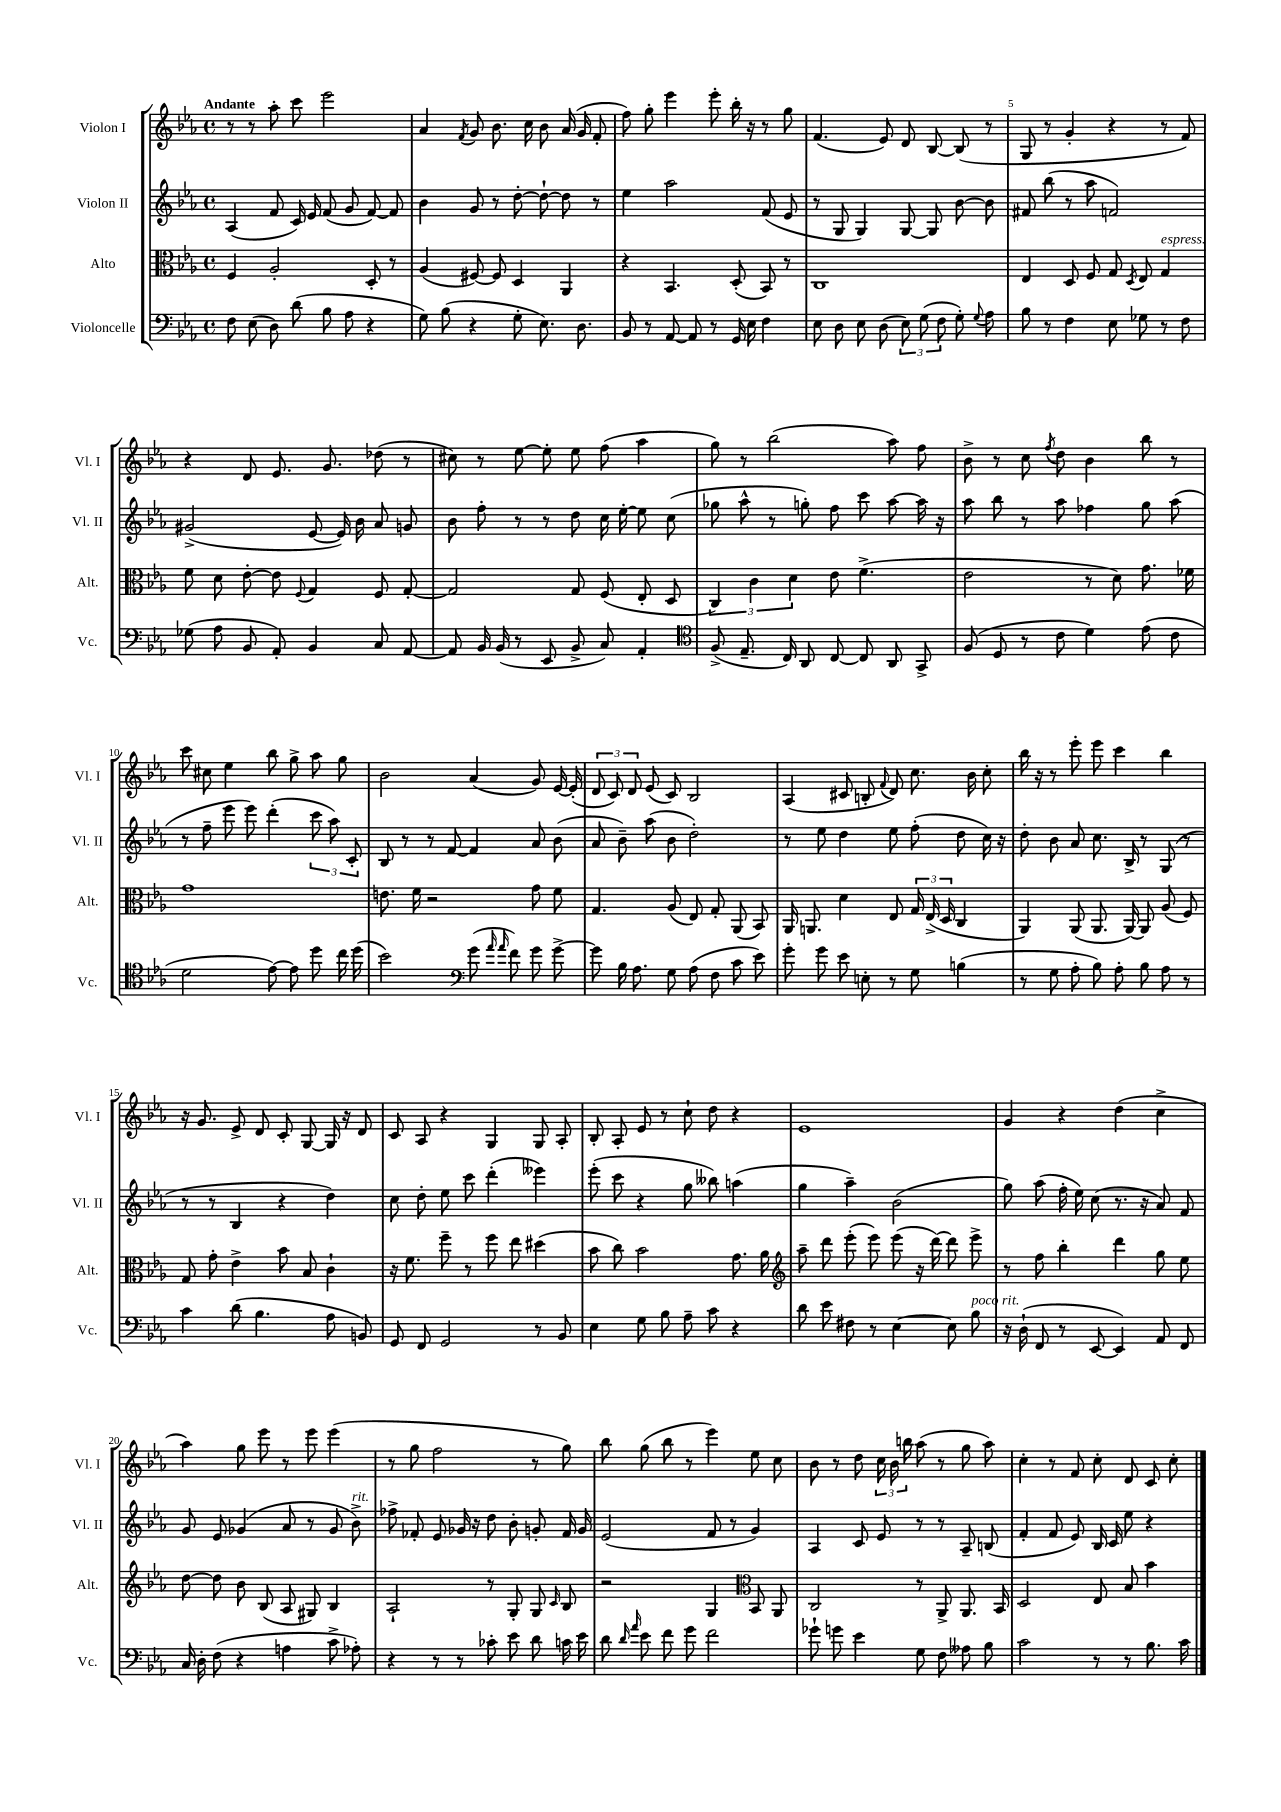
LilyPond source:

<<
\new StaffGroup <<
\new Staff = "s0" \with { instrumentName = "Violon I" shortInstrumentName = "Vl. I" } {
    \clef treble \key ees \major \defaultTimeSignature \time 4/4 \tempo "Andante"
    \autoBeamOff r8 r8 aes''8-. c'''8 ees'''2 |
    aes'4 \acciaccatura { f'8 } g'8 bes'8. c''16 bes'8 aes'16( g'16 f'8-. |
    f''8) g''8-. ees'''4 ees'''8-. bes''16-. r16 r8 g''8 |
    f'4.( ees'8) d'8 bes8~ bes8( r8 |
    g8 r8 g'4-. r4 r8 f'8) |
    r4 d'8 ees'8. g'8. des''8( r8 |
    cis''8) r8 ees''8~ ees''8-. ees''8 f''8( aes''4 |
    g''8) r8 bes''2( aes''8) f''8 |
    bes'8-> r8 c''8 \acciaccatura { f''8 } d''8 bes'4 bes''8 r8 |
    c'''8 cis''8 ees''4 bes''8 g''8-> aes''8 g''8 |
    bes'2 aes'4( g'8) ees'16~ ees'16-.( |
    \tuplet 3/2 { d'8 c'8) d'8 } ees'8( c'8) bes2 |
    aes4( cis'8 b8-. \appoggiatura { f'8 } d'8) c''8. bes'16 c''8-. |
    bes''16 r16 r8 ees'''8-. ees'''8 c'''4 bes''4 |
    r16 g'8. ees'8-> d'8 c'8-. g8~ g16 r16 d'8 |
    c'8 aes8 r4 g4 g8 aes8-. |
    bes8-. aes8-. ees'8 r8 c''8-! d''8 r4 |
    ees'1 |
    g'4 r4 d''4( c''4-> |
    aes''4) g''8 ees'''8 r8 ees'''8 ees'''4( |
    r8 g''8 f''2 r8 g''8) |
    bes''8 g''8( bes''8 r8 ees'''4) ees''8 c''8 |
    bes'8 r8 d''8 \tuplet 3/2 { c''16 bes'16 b''16 } aes''8( r8 g''8 aes''8) |
    c''4-. r8 f'8 c''8-. d'8 c'8 c''8-. \bar "|." |
}
\new Staff = "s1" \with { instrumentName = "Violon II" shortInstrumentName = "Vl. II" } {
    \clef treble \key ees \major \defaultTimeSignature \time 4/4
    \autoBeamOff aes4( f'8 c'16) ees'16 f'8( g'8 f'8~) f'8 |
    bes'4 g'8 r8 d''8~-. d''8~-! d''8 r8 |
    ees''4 aes''2 f'8( ees'8 |
    r8 g8 g4) g8~ g8 bes'8~ bes'8 |
    fis'8 bes''8( r8 aes''8 f'2) |
    gis'2->( ees'8~ ees'16) bes'16 aes'8 g'8 |
    bes'8 f''8-. r8 r8 d''8 c''16 ees''16~-. ees''8 c''8( |
    ges''8 aes''8-^ r8 g''8-.) f''8 c'''8 aes''8~ aes''16 r16 |
    aes''8 bes''8 r8 aes''8 fes''4 g''8 aes''8( |
    r8 f''8-- ees'''8 ees'''8) d'''4-.( \tuplet 3/2 { c'''8 aes''8) c'8-. } |
    bes8 r8 r8 f'8~ f'4 aes'8 bes'8( |
    aes'8 bes'8--) aes''8( bes'8 d''2-.) |
    r8 ees''8 d''4 ees''8 f''8-.( d''8 c''16) r16 |
    d''8-. bes'8 aes'8 c''8. bes16-> r8 g8( r8 |
    r8 r8 bes4 r4 d''4) |
    c''8 d''8-. ees''8 c'''8 d'''4-.( eeses'''4) |
    ees'''8-.( c'''8 r4 g''8 beses''8) a''4( |
    g''4 aes''4--) bes'2( |
    g''8) aes''8( f''16-. ees''16) c''8( r8. r16 aes'8) f'8 |
    g'8 ees'8 ges'4( aes'8 r8 ges'8 bes'8->^\markup { \italic "rit." }) |
    fes''8-> fes'8-. ees'8 ges'16 r16 d''8 bes'8-. g'8-. fes'16 g'16 |
    ees'2( f'8 r8 g'4) |
    aes4 c'8 ees'8 r8 r8 aes8-- b8( |
    f'4-. f'8 ees'8) bes16 c'16 ees''8 r4 \bar "|." |
}
\new Staff = "s2" \with { instrumentName = "Alto" shortInstrumentName = "Alt." } {
    \clef alto \key ees \major \defaultTimeSignature \time 4/4
    \autoBeamOff f4 aes2-. d8-. r8 |
    aes4( fis8~) fis8 d4 aes,4 |
    r4 bes,4. d8-.( bes,8) r8 |
    c1 |
    ees4 d8 f8 g8 \acciaccatura { d8 } ees8 g4^\markup { \italic "espress." } |
    f'8 d'8 ees'8~-. ees'8 \appoggiatura { f8 } g4 f8 g8~-. |
    g2 g8 f8( ees8-. d8 |
    \tuplet 3/2 { c4) c'4 d'4 } ees'8 f'4.->( |
    ees'2 r8 d'8) g'8. fes'16 |
    g'1 |
    e'8. f'16 r2 g'8 f'8 |
    g4. aes8( ees8) g8-. aes,8( bes,8) |
    aes,16 a,8. d'4 ees8 \tuplet 3/2 { g16 ees16->( d16 } c4 |
    aes,4) aes,8( aes,8. aes,16~) aes,8 aes8( f8) |
    g8 g'8-. ees'4-> bes'8 bes8 c'4-! |
    r16 f'8. f''8-- r8 f''8 ees''8 dis''4( |
    bes'8 c''8) bes'2 g'8. aes'16 |
    \clef treble aes''8-- d'''8 ees'''8-.( ees'''8) ees'''8( r16 d'''16~) d'''8 ees'''8-> |
    r8 f''8 bes''4-. d'''4 g''8 ees''8 |
    d''8~ d''8 bes'8 bes8( aes8 gis8) bes4 |
    aes2-! r8 g8-. g8 \grace { c'16 } bes8 |
    r2 g4 \clef alto bes,8 aes,8 |
    c2 r8 aes,8-> aes,8. bes,16 |
    d2 ees8 bes8 bes'4 \bar "|." |
}
\new Staff = "s3" \with { instrumentName = "Violoncelle" shortInstrumentName = "Vc." } {
    \clef bass \key ees \major \defaultTimeSignature \time 4/4
    \autoBeamOff f8 ees8( d8) d'8( bes8 aes8 r4 |
    g8) bes8( r4 g8-. ees8.) d8. |
    bes,8 r8 aes,8~ aes,8 r8 g,16 ees16 f4 |
    ees8 d8 ees8 d8( \tuplet 3/2 { ees8) g8( f8 } g8-.) \appoggiatura { g8 } aes8 |
    bes8 r8 f4 ees8 ges8 r8 f8 |
    ges8( aes8 bes,8 aes,8-.) bes,4 c8 aes,8~ |
    aes,8 bes,16 bes,16( r8 ees,8 bes,8-> c8) aes,4-. |
    \clef tenor f8->( ees8.-- c16) aes,8 c8~ c8 aes,8 g,8-> |
    f8( d8 r8 c'8 d'4) ees'8( c'8 |
    d'2 ees'8~) ees'8 d''8 c''16 d''16( |
    bes'2) \clef bass g'8( \grace { aes'16 aes'16 } f'8) g'8 g'8~-> |
    g'8 bes16 aes8. g8 aes8( f8 c'8 ees'8) |
    g'8-. g'8 ees'8 e8-. r8 g8 b4( |
    r8 g8 aes8-. bes8) aes8-. bes8 aes8 r8 |
    c'4 d'8( bes4. aes8 b,8) |
    g,8 f,8 g,2 r8 bes,8 |
    ees4 g8 bes8 aes8-- c'8 r4 |
    d'8 ees'8 fis8 r8 ees4~ ees8 bes8^\markup { \italic "poco rit." } |
    r16 d16-!( f,8 r8 ees,8~ ees,4) aes,8 f,8 |
    c16 d16-. f8( r4 a4 c'8-> aes8-.) |
    r4 r8 r8 ces'8-. ees'8 d'8 c'16 ees'16 |
    d'8 \grace { d'16 aes'16 } ees'8 f'8 g'8 f'2 |
    ges'8-! g'8 ees'4 g8 f8 aeses8 bes8 |
    c'2 r8 r8 bes8. c'16 \bar "|." |
}
>>
>>
\layout { \context { \Score \override BarNumber.break-visibility = ##(#f #t #t) barNumberVisibility = #(every-nth-bar-number-visible 5) } }
